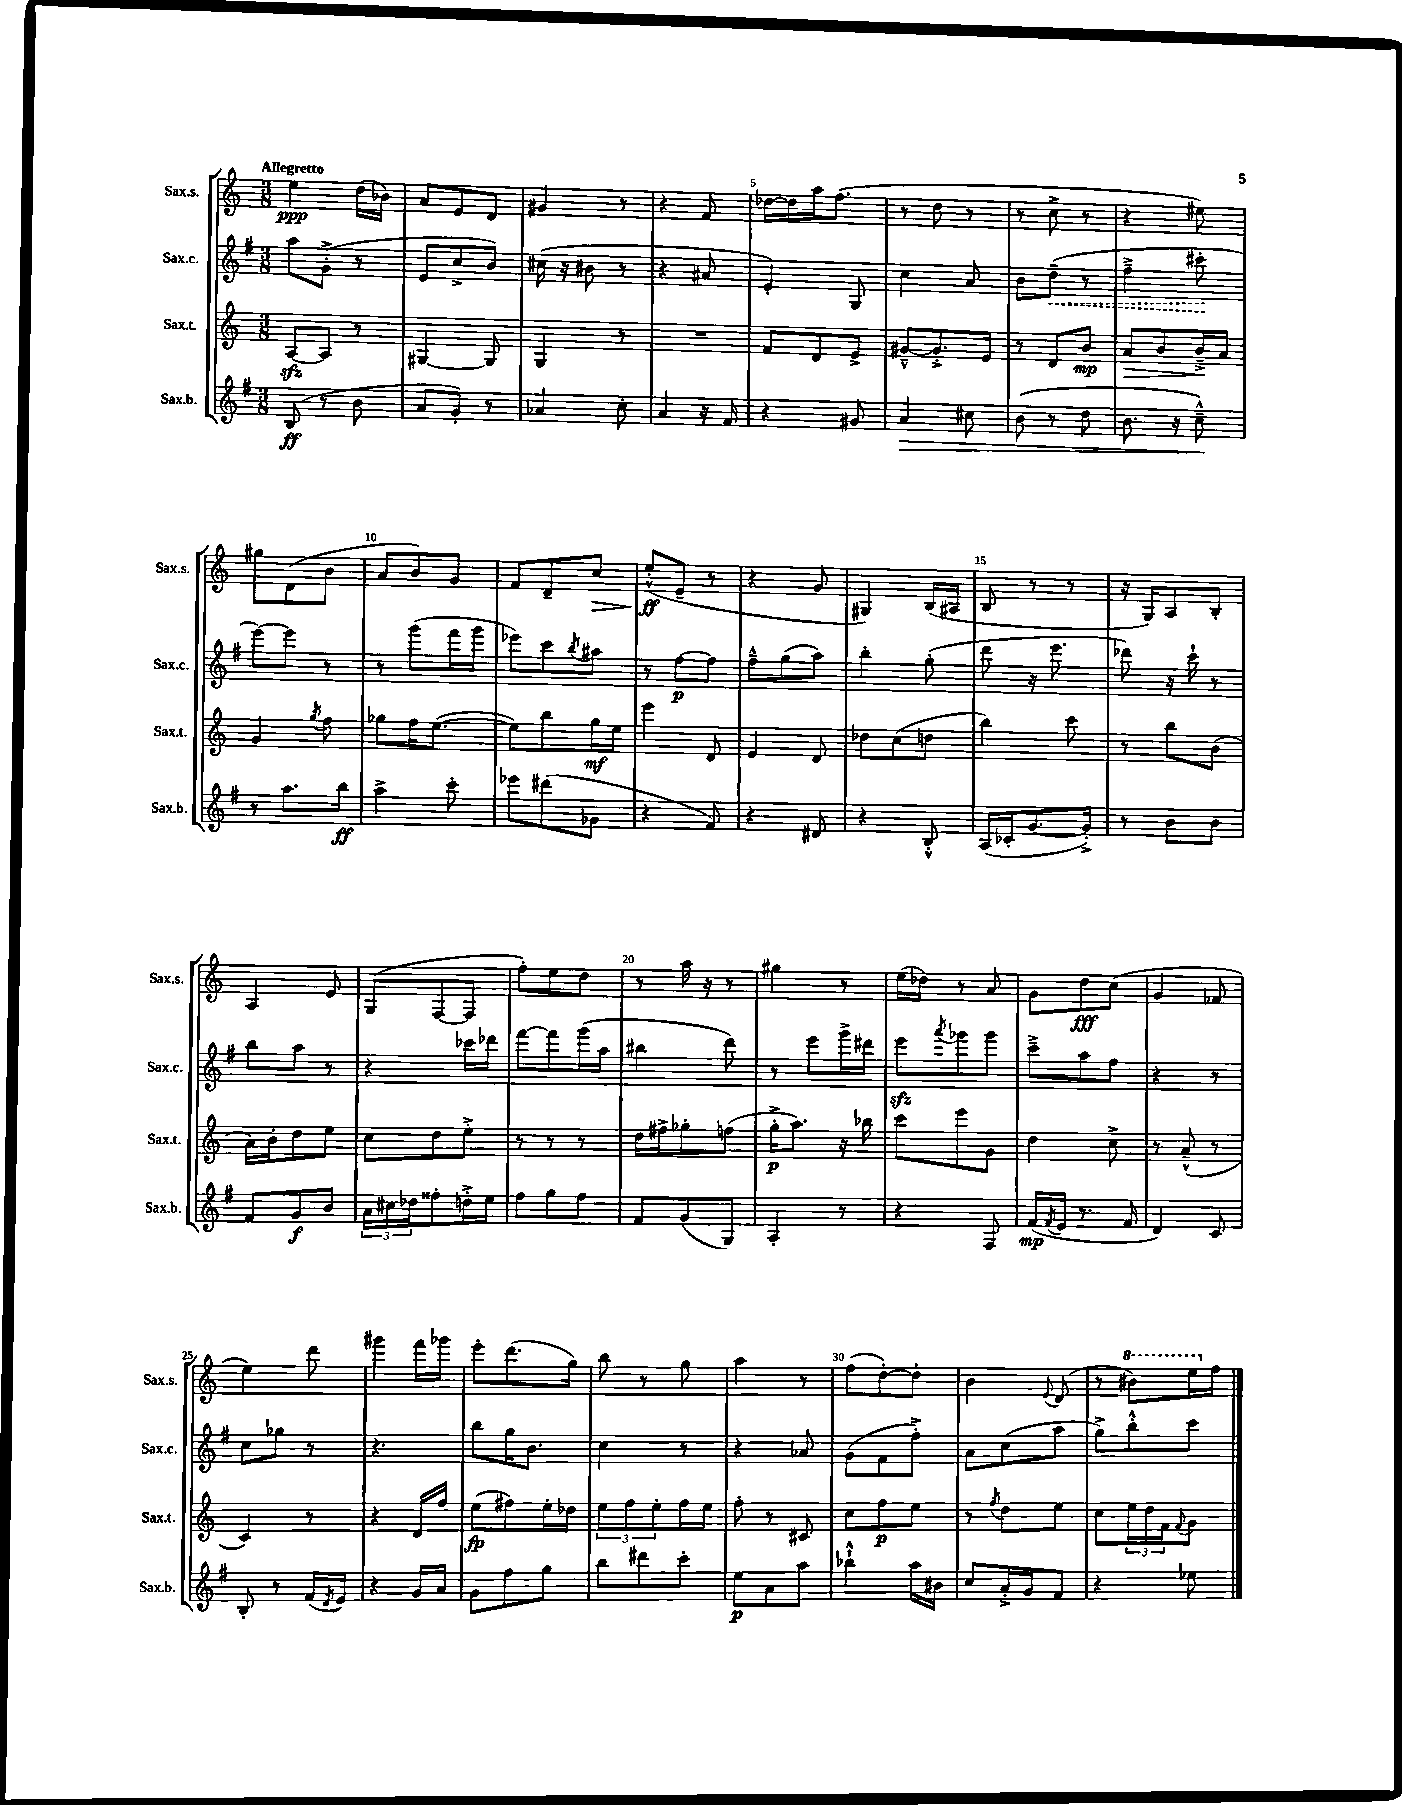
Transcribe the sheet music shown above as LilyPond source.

<<
\new StaffGroup <<
\new Staff = "s0" \with { instrumentName = "Sax.s." shortInstrumentName = "Sax.s." } {
    \clef treble \key c \major \numericTimeSignature \time 3/8 \tempo "Allegretto"
    e''4\ppp d''16( bes'16) |
    a'8 e'8 d'8 |
    gis'4 r8 |
    r4 f'8 |
    des''16~ des''16 a''16 f''8.( |
    r8 d''8 r8 |
    r8 c''8-> r8 |
    r4 eis''8) |
    gis''8 d'8( b'8 |
    a'8 b'8) g'8 |
    f'8 d'8-- c''8\> |
    e''8-.-^\ff\!( e'8-- r8 |
    r4 g'8 |
    gis4) b16( ais16 |
    b8 r8 r8 |
    r16 g16) a8 b8-. |
    a4 e'8 |
    g8( f8~ f8 |
    f''8-.) e''8 d''8 |
    r8 a''16 r16 r8 |
    gis''4 r8 |
    e''16( des''16) r8 a'8 |
    g'8 d''8\fff c''8( |
    g'4 fes'8 |
    e''4) d'''8 |
    gis'''4 f'''16 ges'''16 |
    e'''8-. d'''8.( g''16) |
    b''8 r8 g''8 |
    a''4 r8 |
    f''8( d''8~-.) d''8-. |
    b'4 \appoggiatura { e'8 } d'8( |
    r8 \ottava #1 bis''8) e'''16 \ottava #0 f''16 \bar "|." |
}
\new Staff = "s1" \with { instrumentName = "Sax.c." shortInstrumentName = "Sax.c." } {
    \clef treble \key g \major \numericTimeSignature \time 3/8
    a''8 g'8-.->( r8 |
    e'8 c''8-> b'8) |
    cis''16( r16 bis'8 r8 |
    r4 ais'8 |
    e'4-.) g8 |
    c''4 a'8 |
    b'8 \once \override Hairpin.style = #'dashed-line d''8--\<( r8 |
    fis''4---> cis'''8-.\! |
    e'''8~) e'''8 r8 |
    r8 g'''8( fis'''16 g'''16 |
    ees'''8) c'''8 \acciaccatura { b''8 } ais''8 |
    r8 fis''8~\p fis''8 |
    fis''8---^ g''8( a''8) |
    b''4-. g''8-.( |
    d'''8 r16 e'''8. |
    des'''8) r16 c'''16-! r8 |
    b''8 a''8 r8 |
    r4 ces'''16 des'''16 |
    fis'''8~ fis'''8 g'''16( a''16 |
    bis''4 d'''8) |
    r8 e'''8 g'''16-> dis'''16 |
    e'''8\sfz \acciaccatura { a'''8 } ges'''8 ges'''8 |
    c'''8---> a''8 fis''8 |
    r4 r8 |
    c''8 ges''8 r8 |
    r4. |
    b''8 g''16 b'8. |
    c''4 r8 |
    r4 aes'8 |
    g'8( fis'8 fis''8-.->) |
    a'8 c''8( a''8 |
    g''8->) b''8-.-^ c'''8 \bar "|." |
}
\new Staff = "s2" \with { instrumentName = "Sax.t." shortInstrumentName = "Sax.t." } {
    \clef treble \key c \major \numericTimeSignature \time 3/8
    a8~\sfz a8 r8 |
    gis4~ gis8 |
    g4 r8 |
    R4. |
    f'8 d'8 e'8-> |
    gis'8~---^ gis'8.-.-> e'16 |
    r8 d'8 b'8\mp |
    a'8\> b'8 b'16--->\! a'16 |
    g'4 \acciaccatura { g''8 } f''8 |
    ges''8 f''16 e''8.~( |
    e''8) b''8 g''16\mf e''16 |
    e'''4 d'8 |
    e'4 d'8 |
    des''8 c''8( d''8 |
    b''4) c'''8 |
    r8 b''8 b'8( |
    a'16) b'16-. d''8 e''8 |
    c''8 d''8 e''8-.-> |
    r8 r8 r8 |
    d''16 fis''16-> ges''8-. f''8( |
    g''16-.->\p a''8.) r16 bes''16 |
    c'''8 e'''8 g'8 |
    d''4 c''8-> |
    r8 a'8---^( r8 |
    c'4) r8 |
    r4 d'16 f''16 |
    e''8\fp( fis''8) e''16-. des''16 |
    \tuplet 3/2 { e''8 f''8 e''8-. } f''16 e''16 |
    f''8-. r8 cis'8 |
    c''8 f''8\p e''8 |
    r8 \acciaccatura { f''8 } d''8 e''8 |
    c''8 \tuplet 3/2 { e''16 d''16 f'16 } \appoggiatura { f'8 } g'8 \bar "|." |
}
\new Staff = "s3" \with { instrumentName = "Sax.b." shortInstrumentName = "Sax.b." } {
    \clef treble \key g \major \numericTimeSignature \time 3/8
    b8\ff( r8 b'8 |
    a'8 g'8-.) r8 |
    aes'4 c''8-. |
    a'4 r16 fis'16 |
    r4 gis'8 |
    a'4\> cis''8 |
    b'8( r8 d''8 |
    b'8. r16 c''8---^\!) |
    r8 a''8. b''16\ff |
    a''4-> c'''8-. |
    ees'''8 dis'''8( ges'8 |
    r4 fis'8) |
    r4 dis'8 |
    r4 b8-.-^ |
    a16( ces'16-. g'8.~ g'16-.->) |
    r8 b'8 b'8 |
    fis'8 g'8\f b'8 |
    \tuplet 3/2 { a'16 cis''16 des''16 } fisis''8-. d''16-.-> e''16 |
    fis''8 g''8 fis''8 |
    fis'8 g'8( g8) |
    a4-. r8 |
    r4 fis8 |
    fis'16\mp( \acciaccatura { fis'8 } e'16 r8. fis'16 |
    d'4) c'8 |
    b8-. r8 fis'16( \acciaccatura { d'8 } e'16) |
    r4 g'16 a'16 |
    g'8 fis''8 g''8 |
    b''8 dis'''8 c'''8-. |
    e''8\p a'8 a''8 |
    bes''4-!-^ a''16 bis'16 |
    c''8 a'16-.-> g'16 fis'8 |
    r4 ees''8 \bar "|." |
}
>>
>>
\layout { \context { \Score \override BarNumber.break-visibility = ##(#f #t #t) barNumberVisibility = #(every-nth-bar-number-visible 5) } }
